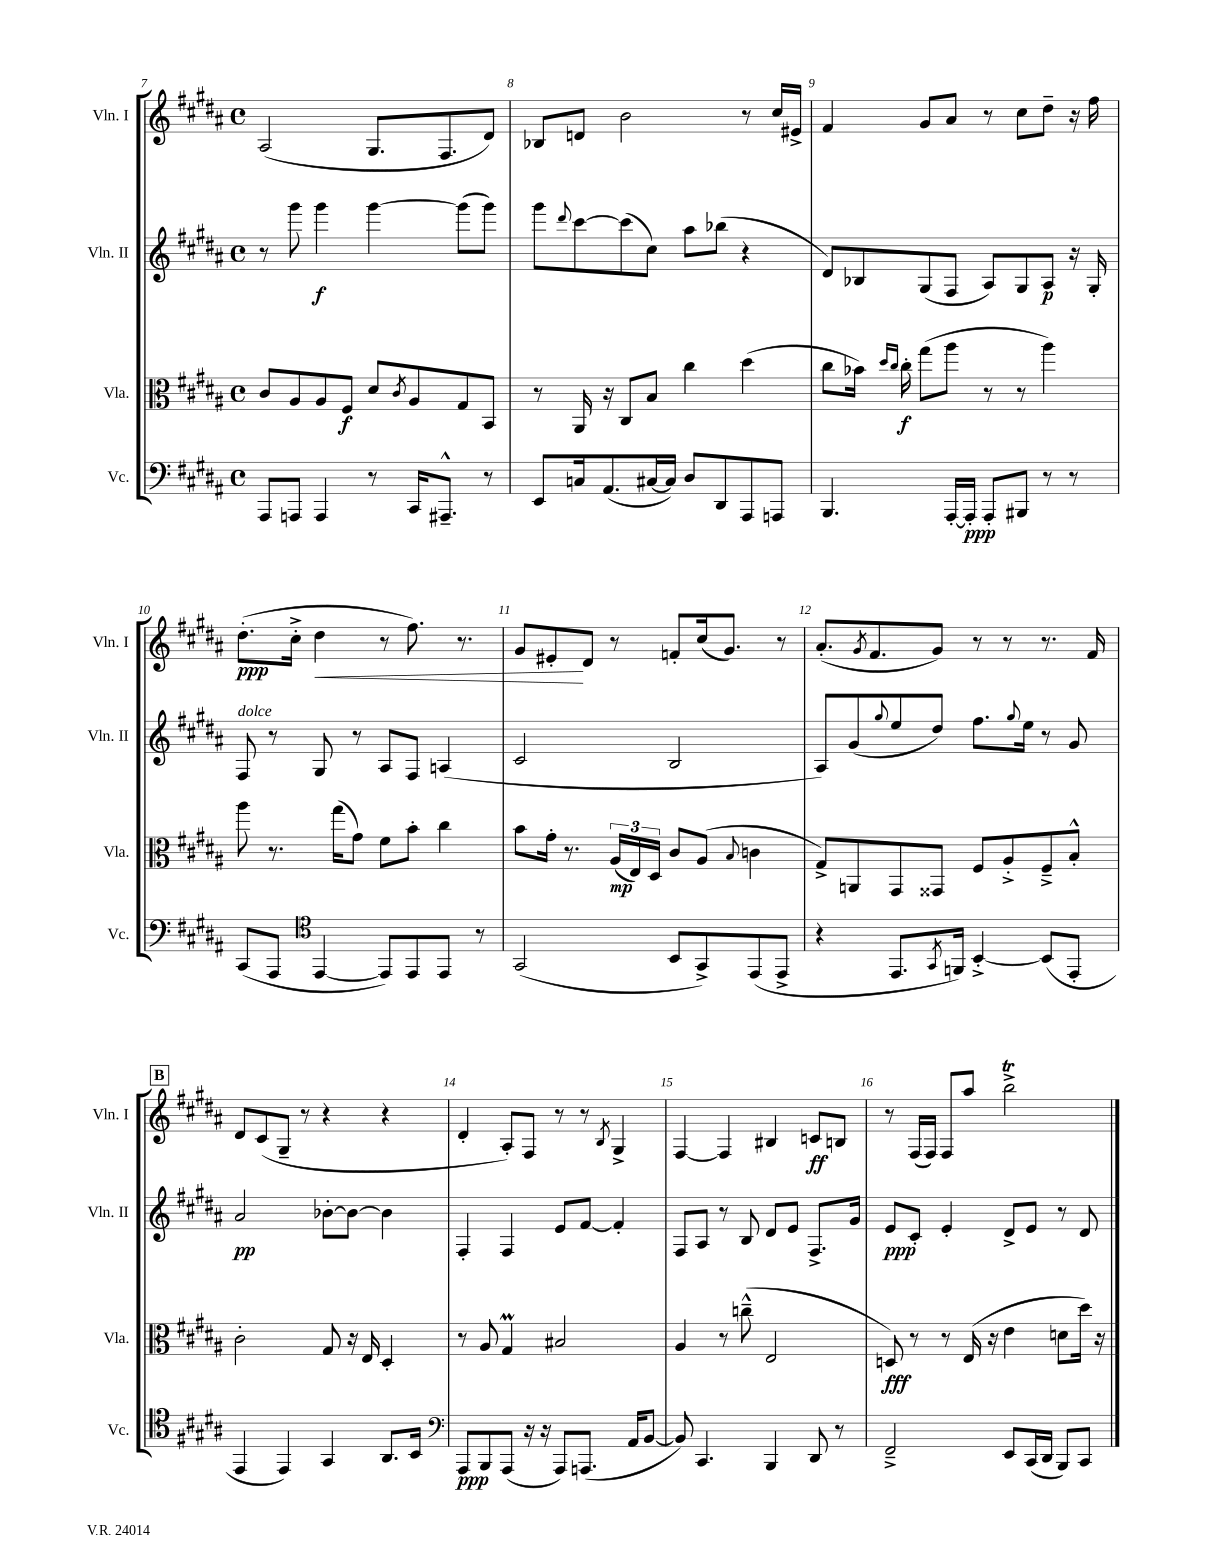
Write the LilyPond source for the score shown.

<<
\new StaffGroup <<
\new Staff = "s0" \with { instrumentName = "Vln. I" shortInstrumentName = "Vln. I" } {
    \clef treble \key b \major \defaultTimeSignature \time 4/4
    ais2( gis8. fis8. dis'8) |
    bes8 d'8 b'2 r8 cis''16 eis'16-> |
    fis'4 gis'8 ais'8 r8 cis''8 dis''8-- r16 fis''16 |
    dis''8.-.\ppp( cis''16-.-> dis''4\< r8 fis''8.) r8. |
    gis'8 eis'8-.\! dis'8 r8 f'8-. cis''16( gis'8.) r8 |
    ais'8.-.( \acciaccatura { gis'8 } fis'8. gis'8) r8 r8 r8. fis'16 |
    \mark \markup { \box "B" } dis'8 cis'8( gis8-- r8 r4 r4 |
    dis'4-. ais8-.) fis8 r8 r8 \acciaccatura { b8 } gis4-> |
    fis4~ fis4 bis4 c'8\ff b8 |
    r8 fis16( fis16) fis8 ais''8 b''2->\trill \bar "|." |
}
\new Staff = "s1" \with { instrumentName = "Vln. II" shortInstrumentName = "Vln. II" } {
    \clef treble \key b \major \defaultTimeSignature \time 4/4
    r8 gis'''8 gis'''4\f gis'''4~ gis'''8( gis'''8) |
    gis'''8 \appoggiatura { dis'''8 } cis'''8~ cis'''8( cis''8) ais''8 bes''8( r4 |
    dis'8) bes8 gis8( fis8 ais8) gis8 ais8\p r16 gis16-. |
    fis8^\markup { \italic "dolce" } r8 gis8 r8 ais8 fis8 a4( |
    cis'2 b2 |
    ais8) gis'8( \appoggiatura { gis''8 } e''8 dis''8) fis''8. \appoggiatura { gis''8 } e''16 r8 gis'8 |
    \mark \markup { \box "B" } ais'2\pp bes'8~-. bes'8~ bes'4 |
    fis4-. fis4 e'8 fis'8~ fis'4-. |
    fis8 ais8 r8 b8 dis'8 e'8 fis8.-> gis'16 |
    e'8\ppp cis'8-. e'4-. dis'8-> e'8 r8 dis'8 \bar "|." |
}
\new Staff = "s2" \with { instrumentName = "Vla." shortInstrumentName = "Vla." } {
    \clef alto \key b \major \defaultTimeSignature \time 4/4
    cis'8 ais8 ais8 fis8\f dis'8 \acciaccatura { cis'8 } ais8 gis8 b,8 |
    r8 ais,16 r16 cis8 b8 cis''4 dis''4( |
    cis''8 bes'16) \grace { dis''16 cis''16 } cis''16-.\f gis''8( ais''8 r8 r8 ais''4) |
    ais''8 r8. gis''16( gis'8) fis'8 b'8-. cis''4 |
    b'8 gis'16-. r8. \tuplet 3/2 { ais16\mp( e16) dis16 } cis'8 ais8( \appoggiatura { b8 } c'4 |
    gis8->) a,8 gis,8 gisis,8 fis8 ais8-.-> fis8---> b8-.-^ |
    \mark \markup { \box "B" } cis'2-. gis8 r16 e16 dis4-. |
    r8 ais8 gis4\prall bis2 |
    ais4 r8 c''8---^( e2 |
    d8\fff) r8 r8 e16( r16 e'4 d'8 dis''16) r16 \bar "|." |
}
\new Staff = "s3" \with { instrumentName = "Vc." shortInstrumentName = "Vc." } {
    \clef bass \key b \major \defaultTimeSignature \time 4/4
    ais,,8 a,,8 a,,4 r8 cis,16 ais,,8.---^ r8 |
    e,8 c16 ais,8.( cis16~ cis16) dis8 dis,8 ais,,8 a,,8 |
    b,,4. ais,,16~-. ais,,16-.\ppp ais,,8-. bis,,8 r8 r8 |
    cis,8( ais,,8 \clef tenor e,4~ e,8) e,8 e,8 r8 |
    gis,2( b,8 gis,8->) e,8( e,8-> |
    r4 e,8. \acciaccatura { gis,8 } f,16) b,4~-.-> b,8( e,8-. |
    \mark \markup { \box "B" } e,4 e,4) gis,4 ais,8. b,16 |
    \clef bass ais,,8\ppp b,,8 ais,,8( r16 r16 ais,,8) a,,8.( ais,16 b,8~ |
    b,8) cis,4. b,,4 dis,8 r8 |
    fis,2---> e,8 cis,16( dis,16 b,,8) cis,8 \bar "|." |
}
>>
>>
\layout { \context { \Score currentBarNumber = #7 \override BarNumber.break-visibility = ##(#f #t #t) barNumberVisibility = #all-bar-numbers-visible } }
